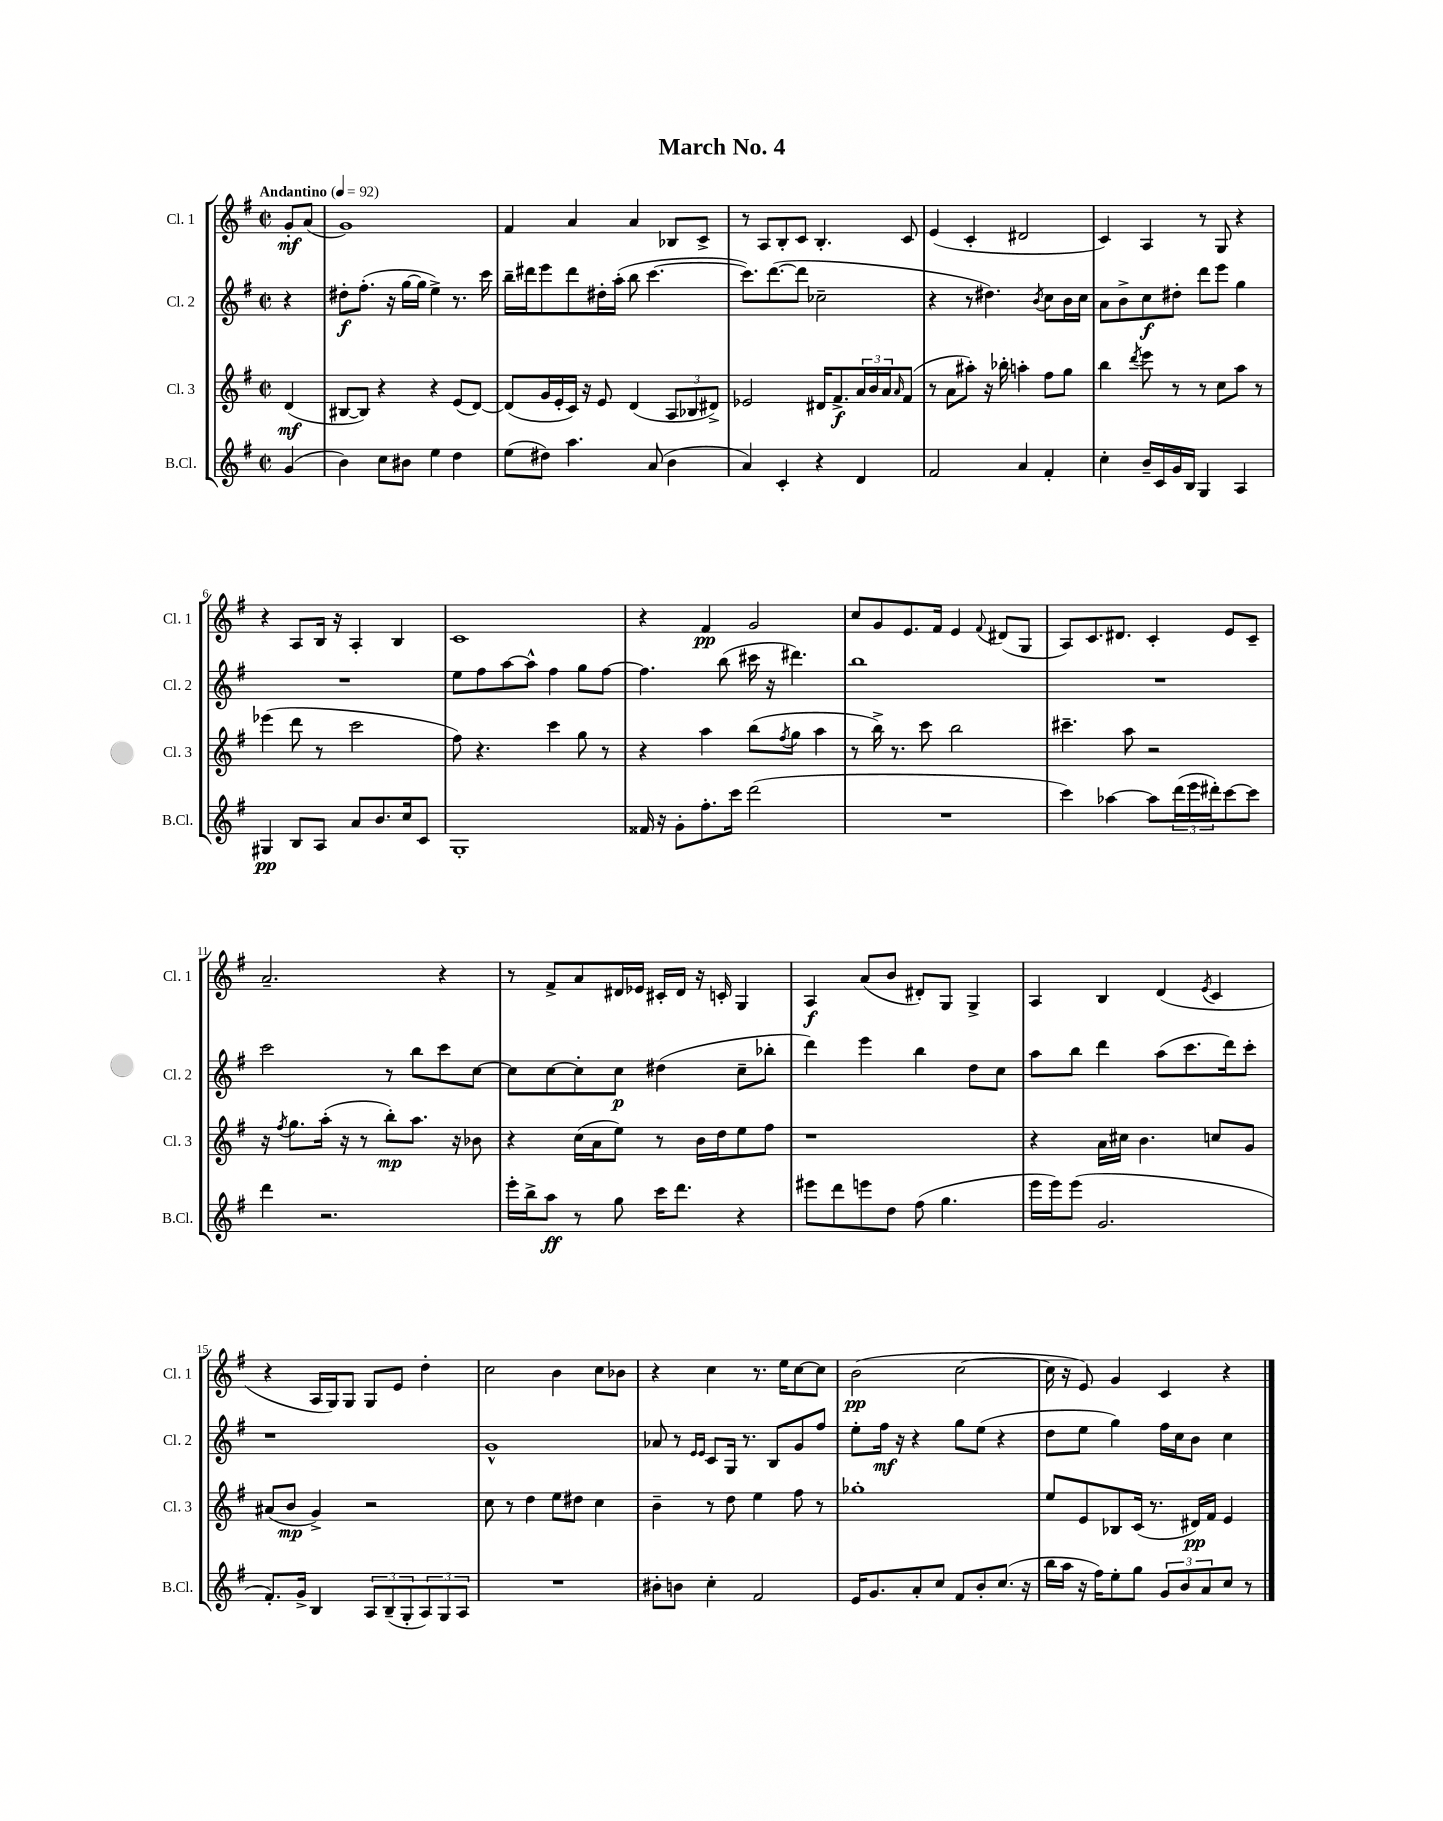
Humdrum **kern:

**kern	**dynam	**kern	**dynam	**kern	**dynam	**kern	**dynam
*part4	*part4	*part3	*part3	*part2	*part2	*part1	*part1
*staff4	*staff4	*staff3	*staff3	*staff2	*staff2	*staff1	*staff1
*I"B.Cl.	*	*I"Cl. 3	*	*I"Cl. 2	*	*I"Cl. 1	*
*I'B.Cl.	*	*I'Cl. 3	*	*I'Cl. 2	*	*I'Cl. 1	*
*clefG2	*	*clefG2	*	*clefG2	*	*clefG2	*
*k[f#]	*	*k[f#]	*	*k[f#]	*	*k[f#]	*
*M2/2	*	*M2/2	*	*M2/2	*	*M2/2	*
*met(c|)	*	*met(c|)	*	*met(c|)	*	*met(c|)	*
*MM92	*	*MM92	*	*MM92	*	*MM92	*
=	=	=	=	=	=	=	=
!	!	!	!	!	!	!LO:TX:a:B:t=Andantino	!
(4g/	.	(4d/	mf	4r	.	8g'/L	mf
.	.	.	.	.	.	(8a/J	.
=1	=1	=1	=1	=1	=1	=1	=1
4b\)	.	[8B#X/L	.	8dd#X'\L	f	1g)	.
.	.	8B#/J])	.	(8.ff#'\J	.	.	.
8cc\L	.	4r	.	.	.	.	.
.	.	.	.	16r	.	.	.
8b#X\J	.	.	.	[16gg\LL	.	.	.
.	.	.	.	16gg\JJ]	.	.	.
4ee\	.	4r	.	4ee^\)	.	.	.
4dd\	.	(8e/L	.	8.r	.	.	.
.	.	[8d/J)	.	.	.	.	.
.	.	.	.	16ccc\	.	.	.
=2	=2	=2	=2	=2	=2	=2	=2
(8ee\L	.	(8d/L]	.	16bb~\LL	.	4f#/	.
.	.	.	.	16ddd#X\J	.	.	.
8dd#X\J)	.	16g/L	.	8eee\	.	.	.
.	.	16e'/	.	.	.	.	.
4.aa\	.	16c/JJ)	.	8ddd#\	.	4a/	.
.	.	16r	.	.	.	.	.
.	.	8e/	.	16dd#X'\L	.	.	.
.	.	.	.	(16aa'\JJ	.	.	.
.	.	(4d/	.	8bb\	.	4a/	.
(8a/	.	.	.	[4.ccc\	.	.	.
4b\	.	12A/L	.	.	.	8B-X/L	.
.	.	12B-X/	.	.	.	.	.
.	.	.	.	.	.	8c^/J	.
.	.	12d#X^/J)	.	.	.	.	.
=3	=3	=3	=3	=3	=3	=3	=3
4a/)	.	2e-X/	.	8.ccc\L])	.	8r	.
.	.	.	.	.	.	8A/L	.
.	.	.	.	([8.ddd\	.	.	.
4c'/	.	.	.	.	.	8B'/	.
.	.	.	.	8ddd\J]	.	8c/J	.
4r	.	16d#X/KL	.	2cc-X~\	.	4.B'/	.
.	.	8.f#^/	f	.	.	.	.
4d/	.	24a/L	.	.	.	.	.
.	.	24b/	.	.	.	.	.
.	.	24a/J	.	.	.	.	.
.	.	16qqa/	.	.	.	.	.
.	.	(8f#/J	.	.	.	8c/	.
=4	=4	=4	=4	=4	=4	=4	=4
2f#/	.	8r	.	4r	.	(4e/	.
.	.	8a\L	.	.	.	.	.
.	.	8aa#X'\J)	.	8r	.	4c'/	.
.	.	16r	.	4.dd#X\)	.	.	.
.	.	16bb-X'\	.	.	.	.	.
4a/	.	4aan'\	.	.	.	2d#X/	.
.	.	.	.	8qb/	.	.	.
4f#'/	.	8ff#\L	.	8cc\L	.	.	.
.	.	8gg\J	.	16b\L	.	.	.
.	.	.	.	16cc\JJ	.	.	.
=5	=5	=5	=5	=5	=5	=5	=5
4cc'\	.	4bb\	.	8a\L	.	4c/)	.
.	.	.	.	8b^\	.	.	.
.	.	8qddd/	.	.	.	.	.
16b~/LL	.	8eee\	.	8cc\	f	4A/	.
16c/	.	.	.	.	.	.	.
16g/	.	8r	.	8dd#X'\J	.	.	.
16B/JJ	.	.	.	.	.	.	.
4G/	.	8r	.	8ddd\L	.	8r	.
.	.	8cc\L	.	8eee\J	.	8G/	.
4A/	.	8aa\J	.	4gg\	.	4r	.
.	.	8r	.	.	.	.	.
!!LO:LB:g=z
=6	=6	=6	=6	=6	=6	=6	=6
4G#X/	pp	(4eee-X\	.	1r	.	4r	.
8B/L	.	8ddd\	.	.	.	8A/L	.
8A/J	.	8r	.	.	.	16B/Jk	.
.	.	.	.	.	.	16r	.
8a/L	.	2ccc\	.	.	.	4A'/	.
8.b/	.	.	.	.	.	.	.
.	.	.	.	.	.	4B/	.
16cc/k	.	.	.	.	.	.	.
8c/J	.	.	.	.	.	.	.
=7	=7	=7	=7	=7	=7	=7	=7
1G'	.	8ff#\)	.	8ee\L	.	1c	.
.	.	4.r	.	8ff#\	.	.	.
.	.	.	.	[8aa\	.	.	.
.	.	.	.	8aa^^\J]	.	.	.
.	.	4ccc\	.	4ff#\	.	.	.
.	.	8gg\	.	8gg\L	.	.	.
.	.	8r	.	[8ff#\J	.	.	.
=8	=8	=8	=8	=8	=8	=8	=8
16f##X/	.	4r	.	4.ff#\]	.	4r	.
16r	.	.	.	.	.	.	.
8g'\L	.	.	.	.	.	.	.
8.ff#'\	.	4aa\	.	.	.	4f#/	pp
.	.	.	.	(8bb\	.	.	.
16ccc\Jk	.	.	.	.	.	.	.
(2ddd\	.	(8bb\L	.	16ccc#X\	.	2g/	.
.	.	.	.	16r	.	.	.
.	.	8qff#/	.	.	.	.	.
.	.	8gg\J	.	4.ddd#X\)	.	.	.
.	.	4aa\	.	.	.	.	.
=9	=9	=9	=9	=9	=9	=9	=9
1r	.	8r	.	1bb	.	8cc/L	.
.	.	16bb^\)	.	.	.	8g/	.
.	.	8.r	.	.	.	.	.
.	.	.	.	.	.	8.e/	.
.	.	8ccc\	.	.	.	.	.
.	.	.	.	.	.	16f#/Jk	.
.	.	2bb\	.	.	.	4e/	.
.	.	.	.	.	.	8qqf#/	.
.	.	.	.	.	.	(8d#X/L	.
.	.	.	.	.	.	8G/J	.
=10	=10	=10	=10	=10	=10	=10	=10
4ccc\)	.	4.ccc#X~\	.	1r	.	8A/L)	.
.	.	.	.	.	.	8.c/	.
[4aa-X\	.	.	.	.	.	.	.
.	.	.	.	.	.	8.d#X/J	.
.	.	8aa\	.	.	.	.	.
8aa-\L]	.	2r	.	.	.	4c'/	.
(24ddd\L	.	.	.	.	.	.	.
24eee\	.	.	.	.	.	.	.
24ddd#X'\J)	.	.	.	.	.	.	.
[8ccc\	.	.	.	.	.	8e/L	.
8ccc\J]	.	.	.	.	.	8c~/J	.
!!LO:LB:g=z
=11	=11	=11	=11	=11	=11	=11	=11
4ddd\	.	16r	.	2ccc\	.	2.a~/	.
.	.	8qff#/	.	.	.	.	.
.	.	8.gg\L	.	.	.	.	.
2.r	.	(16aa'\Jk	.	.	.	.	.
.	.	16r	.	.	.	.	.
.	.	8r	.	.	.	.	.
.	.	8bb'\L)	mp	8r	.	.	.
.	.	8.aa\J	.	8bb\L	.	.	.
.	.	.	.	8ccc\	.	4r	.
.	.	16r	.	.	.	.	.
.	.	8b-X\	.	[8cc\J	.	.	.
=12	=12	=12	=12	=12	=12	=12	=12
16eee'\LL	.	4r	.	8cc\L]	.	8r	.
16bb^\J	.	.	.	.	.	.	.
8aa\J	ff	.	.	[8cc\	.	8f#^/L	.
8r	.	(16cc\LL	.	8cc'\]	.	8a/	.
.	.	16a\J	.	.	.	.	.
8gg\	.	8ee\J)	.	8cc\J	p	16d#X/L	.
.	.	.	.	.	.	16e-X/JJ	.
16ccc\KL	.	8r	.	(4dd#X\	.	16c#X'/LL	.
8.ddd\J	.	.	.	.	.	16d#/JJ	.
.	.	16b\LL	.	.	.	16r	.
.	.	16dd\J	.	.	.	16cn'/	.
4r	.	8ee\	.	8cc~\L	.	4G/	.
.	.	8ff#\J	.	8bb-X'\J	.	.	.
=13	=13	=13	=13	=13	=13	=13	=13
8eee#X\L	.	1r	.	4ddd\)	.	4A/	f
8ddd\	.	.	.	.	.	.	.
8eeen\	.	.	.	4eee\	.	(8a/L	.
8dd\J	.	.	.	.	.	8b/J	.
(8ff#\	.	.	.	4bb\	.	8d#X'/L)	.
4.gg\	.	.	.	.	.	8G/J	.
.	.	.	.	8dd\L	.	4G^/	.
.	.	.	.	8cc\J	.	.	.
=14	=14	=14	=14	=14	=14	=14	=14
16eee\LL	.	4r	.	8aa\L	.	4A/	.
16eee\J)	.	.	.	.	.	.	.
(8eee\J	.	.	.	8bb\J	.	.	.
2.g/	.	16a\LL	.	4ddd\	.	4B/	.
.	.	16cc#X\JJ	.	.	.	.	.
.	.	4.b\	.	.	.	.	.
.	.	.	.	(8aa\L	.	(4d/	.
.	.	.	.	8.ccc\	.	.	.
.	.	.	.	.	.	8qe/	.
.	.	8ccn/L	.	.	.	4c/	.
.	.	.	.	16ddd\k)	.	.	.
.	.	8g/J	.	8ccc'\J	.	.	.
!!LO:LB:g=z
=15	=15	=15	=15	=15	=15	=15	=15
8.f#'/L)	.	(8a#X/L	.	1r	.	4r	.
.	.	8b/J	mp	.	.	.	.
16g^/Jk	.	.	.	.	.	.	.
4B/	.	4g^/)	.	.	.	16A/LL	.
.	.	.	.	.	.	16G/J)	.
.	.	.	.	.	.	8G/J	.
12A/L	.	2r	.	.	.	8G/L	.
(12B~/	.	.	.	.	.	.	.
.	.	.	.	.	.	8e/J	.
12G'/	.	.	.	.	.	.	.
12A/)	.	.	.	.	.	4dd'\	.
12G/	.	.	.	.	.	.	.
12A/J	.	.	.	.	.	.	.
=16	=16	=16	=16	=16	=16	=16	=16
1r	.	8cc\	.	1g^^	.	2cc\	.
.	.	8r	.	.	.	.	.
.	.	4dd\	.	.	.	.	.
.	.	8ee\L	.	.	.	4b\	.
.	.	8dd#X\J	.	.	.	.	.
.	.	4cc\	.	.	.	8cc\L	.
.	.	.	.	.	.	8b-X\J	.
=17	=17	=17	=17	=17	=17	=17	=17
8b#X'\L	.	4b~\	.	8a-X/	.	4r	.
8bn\J	.	.	.	8r	.	.	.
.	.	.	.	16qqe/LL	.	.	.
.	.	.	.	16qqe/JJ	.	.	.
4cc'\	.	8r	.	8c/L	.	4cc\	.
.	.	8dd\	.	16G/Jk	.	.	.
.	.	.	.	8.r	.	.	.
2f#/	.	4ee\	.	.	.	8.r	.
.	.	.	.	8B/L	.	.	.
.	.	.	.	.	.	16ee\KL	.
.	.	8ff#\	.	8g/	.	[8cc\	.
.	.	8r	.	8ff#/J	.	8cc\J]	.
=18	=18	=18	=18	=18	=18	=18	=18
16e/KL	.	1gg-X'	.	8ee'\L	.	(2b\	pp
8.g/	.	.	.	.	.	.	.
.	.	.	.	16ff#\Jk	mf	.	.
.	.	.	.	16r	.	.	.
8a'/	.	.	.	4r	.	.	.
8cc/J	.	.	.	.	.	.	.
8f#/L	.	.	.	8gg\L	.	[2cc\	.
8b'/	.	.	.	(8ee\J	.	.	.
(8.cc/J	.	.	.	4r	.	.	.
16r	.	.	.	.	.	.	.
=19	=19	=19	=19	=19	=19	=19	=19
16bb\LL	.	8ee/L	.	8dd\L	.	16cc\]	.
16aa\JJ	.	.	.	.	.	16r	.
16r	.	8e/	.	8ee\J	.	8e/)	.
16ff#\KL)	.	.	.	.	.	.	.
8ee'\	.	8B-X/	.	4gg\)	.	4g/	.
8gg\J	.	(16c/Jk	.	.	.	.	.
.	.	8.r	.	.	.	.	.
12g/L	.	.	.	16ff#\LL	.	4c/	.
.	.	.	.	16cc\J	.	.	.
12b/	.	.	.	.	.	.	.
.	.	16d#X/LL)	pp	8b\J	.	.	.
12a/	.	.	.	.	.	.	.
.	.	16f#/JJ	.	.	.	.	.
8cc/J	.	4e/	.	4cc\	.	4r	.
8r	.	.	.	.	.	.	.
==	==	==	==	==	==	==	==
*-	*-	*-	*-	*-	*-	*-	*-
